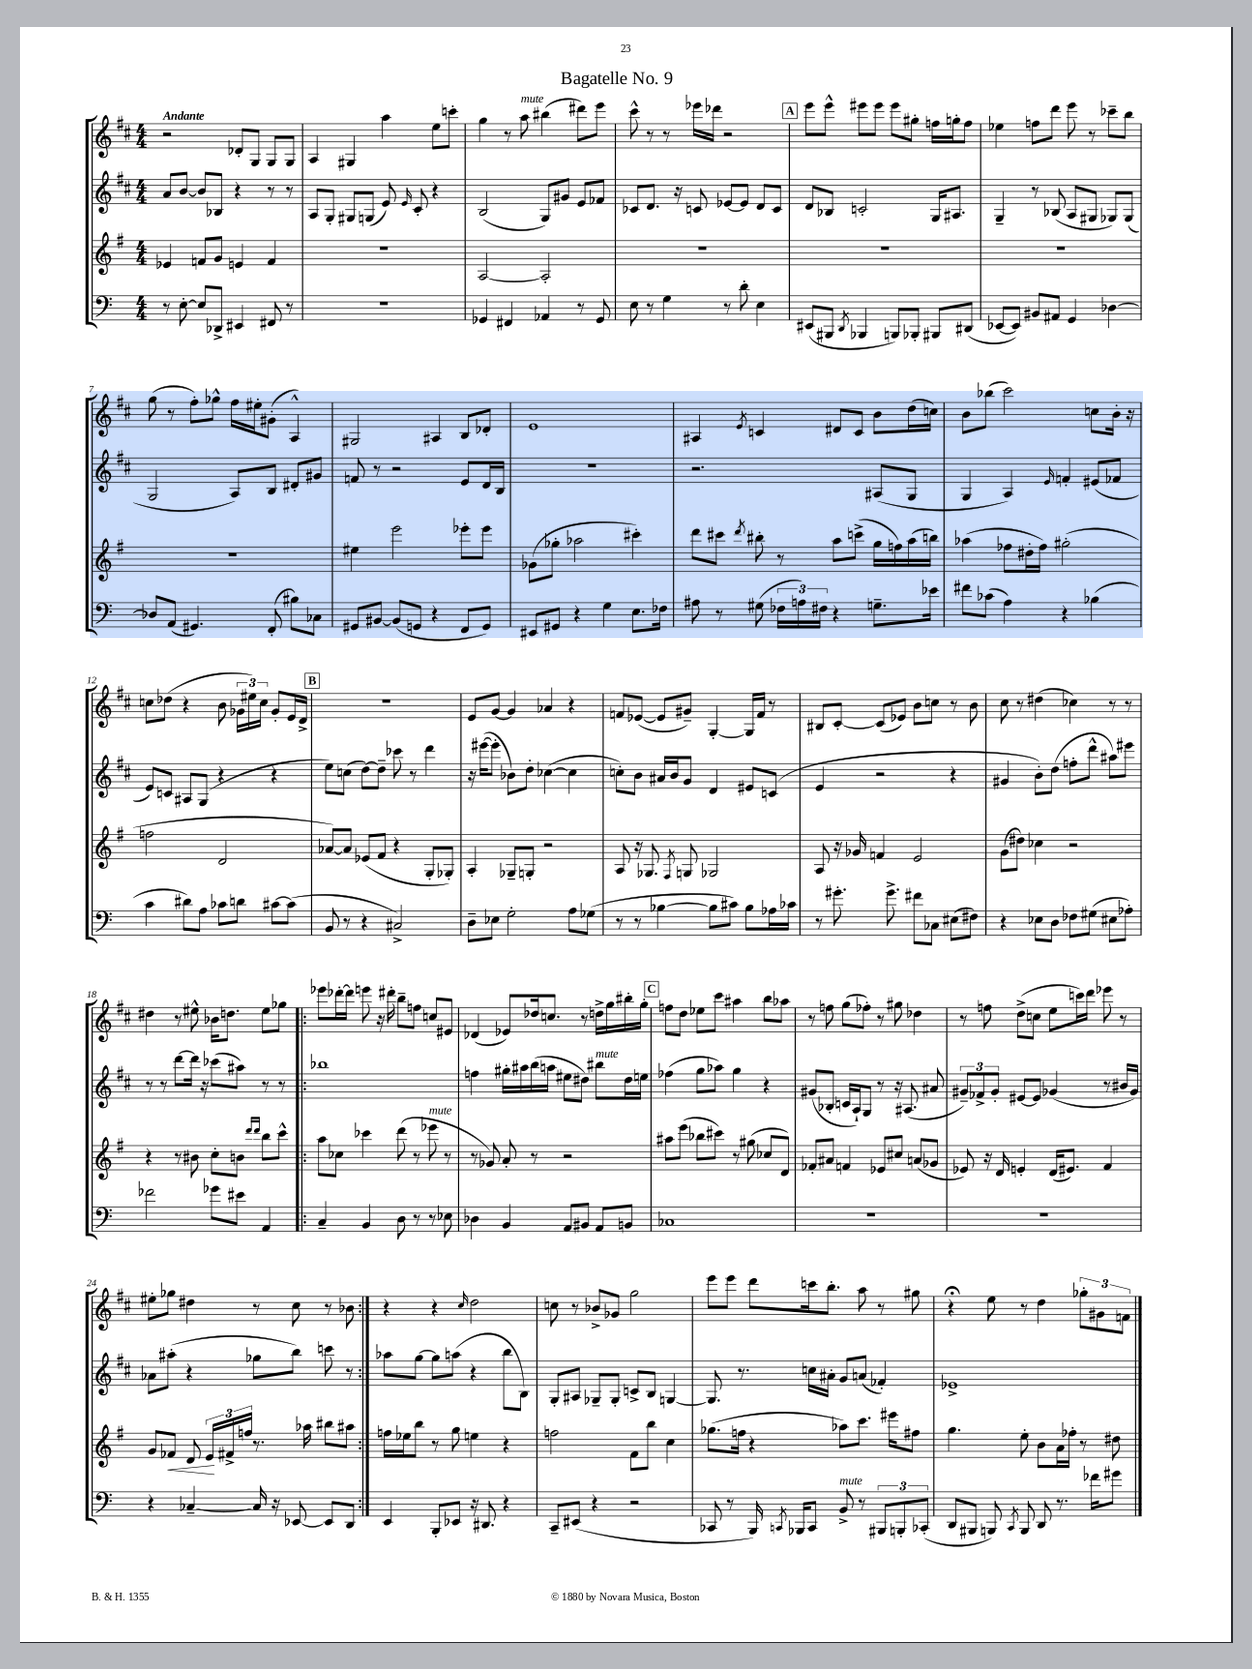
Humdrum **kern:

**kern	**kern	**dynam	**kern	**kern
*part4	*part3	*part3	*part2	*part1
*staff4	*staff3	*staff3	*staff2	*staff1
*clefF4	*clefG2	*	*clefG2	*clefG2
*k[]	*k[f#]	*	*k[f#c#]	*k[f#c#]
*M4/4	*M4/4	*	*M4/4	*M4/4
=1	=1	=1	=1	=1
!	!	!	!	!LO:TX:a:B:t=Andante
8r	4e-X/	.	8a/L	2r
[8E'\	.	.	[8b/J	.
8E/L]	8fn/L	.	8b/L]	.
8DD-X^/J	8g/J	.	8B-X/J	.
4EE#X/	4en/	.	4r	8d-X'/L
.	.	.	.	8G/J
8FF#X/	4f/	.	8r	8G/L
8r	.	.	8r	8G/J
=2	=2	=2	=2	=2
1r	1r	.	8A/L	4A/
.	.	.	8G'/J	.
.	.	.	8G#X/L	4G#X/
.	.	.	(8Gn/J	.
.	.	.	8e/)	4aa\
.	.	.	16qqe/	.
.	.	.	8c#'/	.
.	.	.	4r	8ee\L
.	.	.	.	8cccn'\J
=3	=3	=3	=3	=3
4GG-X/	[2A/	.	(2B/	4gg\
4FF#X/	.	.	.	8r
!	!	!	!	!LO:TX:a:i:t=mute
.	.	.	.	8aa\
4AA-X/	2A'/]	.	8G/L)	(4bb#X\
.	.	.	8g#X/J	.
8r	.	.	8e/L	8ddd#X\L)
8GG-/	.	.	8f-X/J	8eee\J
=4	=4	=4	=4	=4
8E\	1r	.	8c-X/L	8ccc#^^\
8r	.	.	8.d/J	8r
4G\	.	.	.	8r
.	.	.	16r	.
.	.	.	8cn/	16eee-X\LL
.	.	.	.	16ddd-X\JJ
8r	.	.	[8e-X/L	2r
8d'\	.	.	8e-/J]	.
4E\	.	.	8d/L	.
.	.	.	8c/J	.
!!LO:REH:place=s1:t=A
=5	=5	=5	=5	=5
(8EE#X/L	1r	.	8d/L	8eee\L
8BBB#X/J	.	.	8B-X/J	8eee^^\J
8qDD/	.	.	.	.
4BBB-X/	.	.	2cn'/	8eee#X\L
.	.	.	.	8eee#\J
8BBBn/L)	.	.	.	8eee#\L
8BBB-X'/J	.	.	.	8gg#X'\J
8BBB#X/L	.	.	16G/KL	16ffn\LL
.	.	.	8.A#X/J	16ggn'\J
(8DD#X/J	.	.	.	8ff\J
=6	=6	=6	=6	=6
[8EE-X/L	1r	.	4G~/	4ee-X\
8EE-/J])	.	.	.	.
8BB#X/L	.	.	8r	8ffn\L
8AA#X/J	.	.	(8B-X/	8ddd\J
4GG/	.	.	8A/L	8eee\
.	.	.	8G#X/J	8r
[4D-X\	.	.	8G-X/L)	8ccc-X~\L
.	.	.	(8G-/J	8bb\J
!!LO:LB:g=z
=7	=7	=7	=7	=7
8D-X/L]	1r	.	2G/	(8gg\
(8AA/J	.	.	.	8r
4.GG#X/)	.	.	.	8ff#'\L)
.	.	.	.	8gg-X^^\J
.	.	.	8A/L)	16ff#\LL
.	.	.	.	16ee#X'\J
(8FF'/	.	.	8B/J	(8g#X'\J
8B#X\L)	.	.	8d#X'/L	4A^^/)
8C-X\J	.	.	8g#X/J	.
=8	=8	=8	=8	=8
8GG#X/L	4ee#X\	.	8fn/	2G#X/
[8BB#X/J	.	.	8r	.
(8BB#/L]	2eee\	.	2r	.
8GGn/J	.	.	.	.
4r	.	.	.	4A#X/
8FF/L	8eee-X'\L	.	8e/L	8B/L
8GG/J)	8eee-\J	.	16d/L	8d-X'/J
.	.	.	16B/JJ	.
=9	=9	=9	=9	=9
8EE#X/L	(8g-X\L	.	1r	1e
8GG#X/J	8gg-X'\J	.	.	.
4r	2aa-X\	.	.	.
4G\	.	.	.	.
8.E\L	4ccc#X'\)	.	.	.
16F-X\Jk	.	.	.	.
=10	=10	=10	=10	=10
8A#X\	8ddd\L	.	2.r	4A#X/
8r	8ccc#X\J	.	.	.
.	8qddd/	.	.	8qe/
(8G#X\	8bb#X'\	.	.	4cn/
24F-X\LL	8r	.	.	.
24An\)	.	.	.	.
24F#X\JJ	.	.	.	.
4r	8aa\L	.	.	8d#X/L
.	(8cccn^\J	.	.	8c/J
8.Gn~\L	16gg\LL	.	(8A#X/L	8b\L
.	16ffn\)	.	.	.
.	(16aa\	.	8G/J	(16dd\L
16e-X\Jk	16bbn\JJ)	.	.	16ccn\JJ)
=11	=11	=11	=11	=11
8f#X\L	(4aa-X\	.	4G/	8b\L
(8c-X\J	.	.	.	(8bb-X\J
4A\)	8ff-X\L	.	4A/)	2ccc#\)
.	16dd#X'\L	.	.	.
.	16ff-\JJ)	.	.	.
.	.	.	16qqe/	.
4r	(2gg#X'\	.	4fn'/	.
(4B-X\	.	.	(8e#X/L	8ccn\L
.	.	.	8f-X/J	16b'\Jk
.	.	.	.	16r
!!LO:LB:g=z
=12	=12	=12	=12	=12
4c\	2ffn\	.	8e/L)	8ccn\L
.	.	.	8cn/J	(8dd-X\J
8d#X\L)	.	.	8A#X/L	4r
8A\J	.	.	(8G/J	.
8c-X\L	2d/	.	4r	8b\
8dn\J	.	.	.	24g-X\LL
.	.	.	.	24ee#X\)
.	.	.	.	24cc\JJ
[8c#X\L	.	.	4r	8g-'/L
(8c#\J]	.	.	.	16e/L
.	.	.	.	16d^/JJ
!!LO:REH:place=s1:t=B
=13	=13	=13	=13	=13
8BB/	[8a-X/L)	.	8ee\L)	1r
8r	8a-/J]	.	(8ccn\J	.
4r	(8e-X/L	.	[8dd\L)	.
.	8f#/J	.	8dd~\J]	.
2C#X^/)	4r	.	8ccc-X\	.
.	.	.	8r	.
.	8G'/L	.	4ddd\	.
.	8G-X'/J)	.	.	.
=14	=14	=14	=14	=14
8D~\L	4A'/	.	16r	8e/L
.	.	.	([16eee#X\KL	.
8E-X\J	.	.	8eee#'\J]	[8g/J
2G'\	8G-X~/L	.	8b-X\L)	4g/]
.	8Gn'/J	.	8dd'\J	.
.	2r	.	([4cc-X\	4a-X/
8A\L	.	.	4cc-\]	4r
(8G-X\J	.	.	.	.
=15	=15	=15	=15	=15
8r	8A/	.	8ccn'\L)	8fn/L
8r	16r	.	8b\J	([8e-X/J
.	8.G-X/	.	.	.
[4B-X\	.	.	16a#X/LL	8e-/L]
.	.	.	16b/J	.
.	8qF#/	.	.	.
.	8Gn/	.	8g/J	8g#X~/J)
8B-\L]	2G-X/	.	4d/	[4G'/
8c#X\J)	.	.	.	.
8B-\L	.	.	8e#X/L	16G/LL]
.	.	.	.	16f/JJ
16A-X\L	.	.	(8cn/J	8r
16c-X\JJ	.	.	.	.
=16	=16	=16	=16	=16
8r	8A/	.	4e/	8B#X/L
8.g#X'\	16r	.	.	[8c#'/J
.	16g-X/	.	.	.
.	4fn/	.	2r	(8c#/L]
8.g#^\	.	.	.	.
.	.	.	.	8e-X/J)
8f#X\L	2e/	.	.	8b\L
8C-X\J	.	.	.	8ccn\J
(8E#X\L	.	.	4r	8r
8F#X\J)	.	.	.	8b\
=17	=17	=17	=17	=17
4r	(8g\L	.	4g#X/	8cc#\
.	8dd#X\J)	.	.	8r
8E-X\L	4cc-X\	.	8b'\L)	(4dd#X\
8D\J	.	.	(8dd\J	.
8F-X\L	2r	.	8ffn'\L	4cc-X\)
(8G#X\J	.	.	8ddd^^\J	.
8E#X\L	.	.	8aa#X\L)	8r
8A-X'\J)	.	.	8eee#X\J	8r
!!LO:LB:g=z
=18	=18	=18	=18	=18
2f-X\	4r	.	8r	4dd#X\
.	.	.	8r	.
.	8r	.	[8ddd\L	8r
.	8b#X\	.	16ddd\Jk]	8ee#X^^\
.	.	.	16r	.
8g-X\L	8cc'\L	.	(8ccc-X\L	16b-X\KL
.	.	.	.	8.ddn\J
8e#X\J	8bn\J	.	8aa#X\J)	.
.	16qqddd/LL	.	.	.
.	16qqddd/JJ	.	.	.
4AA/	8bb\L	.	8r	8ee#\L
.	8ccc^^\J	.	8r	8gg-X\J
=19!|:	=19!|:	=19!|:	=19!|:	=19!|:
4C~/	8aa\L	.	1bb-X	8eee-X\L
.	8cc-X\J	.	.	[16ddd-X'\L
.	.	.	.	16ddd-\JJ]
4BB/	4ccc-X\	.	.	8eeen\
.	.	.	.	16r
.	.	.	.	16ddd#X'\
8D\	(8ddd\	.	.	8bb~\L
8r	8r	.	.	8ffn\J
!	!LO:TX:a:i:t=mute	!	!	!
8r	8eee-X\	.	.	8ccn/L
8E-X\	8r	.	.	8e#X/J
=20	=20	=20	=20	=20
4D-X\	8r	.	4ffn\	(4d-X/
.	8g-X/)	.	.	.
4BB/	8a'/	.	16gg#X'\LL	8e-X/L)
.	.	.	16aa#X\	.
.	8r	.	(16bb\	16dd-X/k
.	.	.	16aan\JJ	8.ccn/J
8AA/L	2r	.	8ee#X\L	.
8BB#X/J	.	.	8dd#X\J)	8r
!	!	!	!LO:TX:a:i:t=mute	!
8AA/L	.	.	8bb#X\L	16ddn^\LL
.	.	.	.	16gg\
8BBn/J	.	.	16dd#\L	16bb#X'\
.	.	.	16een\JJ	16gg'\JJ
!!LO:REH:place=s1:t=C
=21	=21	=21	=21	=21
1C-X	8aa#X\L	.	(4ff-X\	8ffn\L
.	(8eee\J	.	.	8dd\J
.	8bb-X\L	.	8gg\L	8ee-X\L
.	8ccc#X\J)	.	8aa-X\J)	8ccc#\J
.	8r	.	4gg\	4aa#X\
.	(8gg#X\	.	.	.
.	8cc-X/L	.	4r	8bb\L
.	8d/J)	.	.	8aa-X\J
=22	=22	=22	=22	=22
1r	8f-X'/L	.	(8g#X/L	8r
.	8a#X/J	.	8B-X'/J	8ffn\
.	4fn/	.	16cn/LL	(8gg\L
.	.	.	16A`/J)	.
.	.	.	8G/J	8ff-X'\J)
.	8e-X/L	.	8r	8r
.	8cc#X/J	.	16r	8gg#X\
.	.	.	(8.A#X/	.
.	(8an/L	.	.	4dd-X\
.	8g-X/J	.	8a#X/	.
=23	=23	=23	=23	=23
1r	8e-X/)	.	12g#X~/L)	8r
.	.	.	12f-X^/	.
.	16r	.	.	8ffn\
.	.	.	12g#'/J	.
.	16d/	.	.	.
.	4en'/	.	[8e#X/L	(8dd^\L
.	.	.	8e#/J]	8ccn\J
.	(16d/KL	.	(4g-X/	8ee\L
.	8.e#X/J)	.	.	.
.	.	.	.	16cccn\L)
.	.	.	.	16ddd\JJ
.	4f#/	.	8r	8eee-X\
.	.	.	16b#X/LL	8r
.	.	.	16g-/JJ)	.
!!LO:LB:g=z
=24	=24	=24	=24	=24
4r	8g/L	.	8a-X\L	8ee#X'\L
!	!	!LO:HP:b	!	!
.	8f-X/J	<	(8aa#X'\J	8gg-X\J
[4C-X~/	8d/	.	4r	4dd#X\
.	24e/LL	.	.	.
.	24f#X^/	[	.	.
.	24ffn/JJ	.	.	.
16C-/]	8.r	.	8gg-X\L	8r
16r	.	.	.	.
[8EE-X/	.	.	8bb\J)	8cc#\
.	16aa-X\	.	.	.
8EE-/L]	8bb#X\L	.	8cccn\	8r
8DD/J	8aa#X\J	.	8r	8b-X\
=25:|!	=25:|!	=25:|!	=25:|!	=25:|!
4EE/	16ffn\LL	.	8aa-X\L	4r
.	16ee-X\J	.	.	.
.	8bb\J	.	[8gg\J	.
8BBB'/L	8r	.	8gg\L]	4r
8EE-X/J	8gg\	.	(8aan\J	.
.	.	.	.	16qqcc#/
16r	4een\	.	4r	2dd\
8.DD#X/	.	.	.	.
4r	4r	.	8bb\L	.
.	.	.	8B\J)	.
=26	=26	=26	=26	=26
8CC~/L	2ffn\	.	8G'/L	8ccn\
(8EE#X/J	.	.	8A#X/J	8r
4r	.	.	8G-X~/L	8b-X^/L
.	.	.	8G-'/J	8g-X/J
2r	8f#\L	.	8cn^/L	2gg\
.	8bb\J	.	8B/J	.
.	4cc\	.	[4Gn/	.
=27	=27	=27	=27	=27
8CC-X/	(8.gg-X\L	.	8.G/]	8eee\L
8r	.	.	.	8eee\J
.	16ffn\Jk	.	8.r	.
16BBB/)	4r	.	.	8ddd\L
8qCCn/	.	.	.	.
16BBB-X/KL	.	.	.	.
8CC/J	.	.	16ccn\LL	16cccn\k
.	.	.	16a#X'\JJ	8.bb'\J
!LO:TX:a:i:t=mute	!	!	!	!
8BB^/	8aa-X\L)	.	8g/L	.
8r	8.ccc\J	.	(8an/J	8aa\
12BBB#X/L	.	.	4f-X'/)	8r
.	16eee#X\KL	.	.	.
12BBBn'/	.	.	.	.
.	8ff#X\J	.	.	8gg#X\
(12CC-X'/J	.	.	.	.
=28	=28	=28	=28	=28
8DD/L	4.gg\	.	1e-X^	4r;<
8BBB#X/J	.	.	.	.
8BBBn/)	.	.	.	8ee\
8qCC/	.	.	.	.
8BBB/	8ee'\	.	.	8r
8DD/	8b\L	.	.	4dd\
8.r	16a\L	.	.	.
.	16ff-X'\JJ	.	.	.
.	8r	.	.	12gg-X'\L
16f-X\KL	.	.	.	.
.	.	.	.	12g#X\
8g#X\J	8dd#X\	.	.	.
.	.	.	.	12fn\J
==	==	==	==	==
*-	*-	*-	*-	*-
